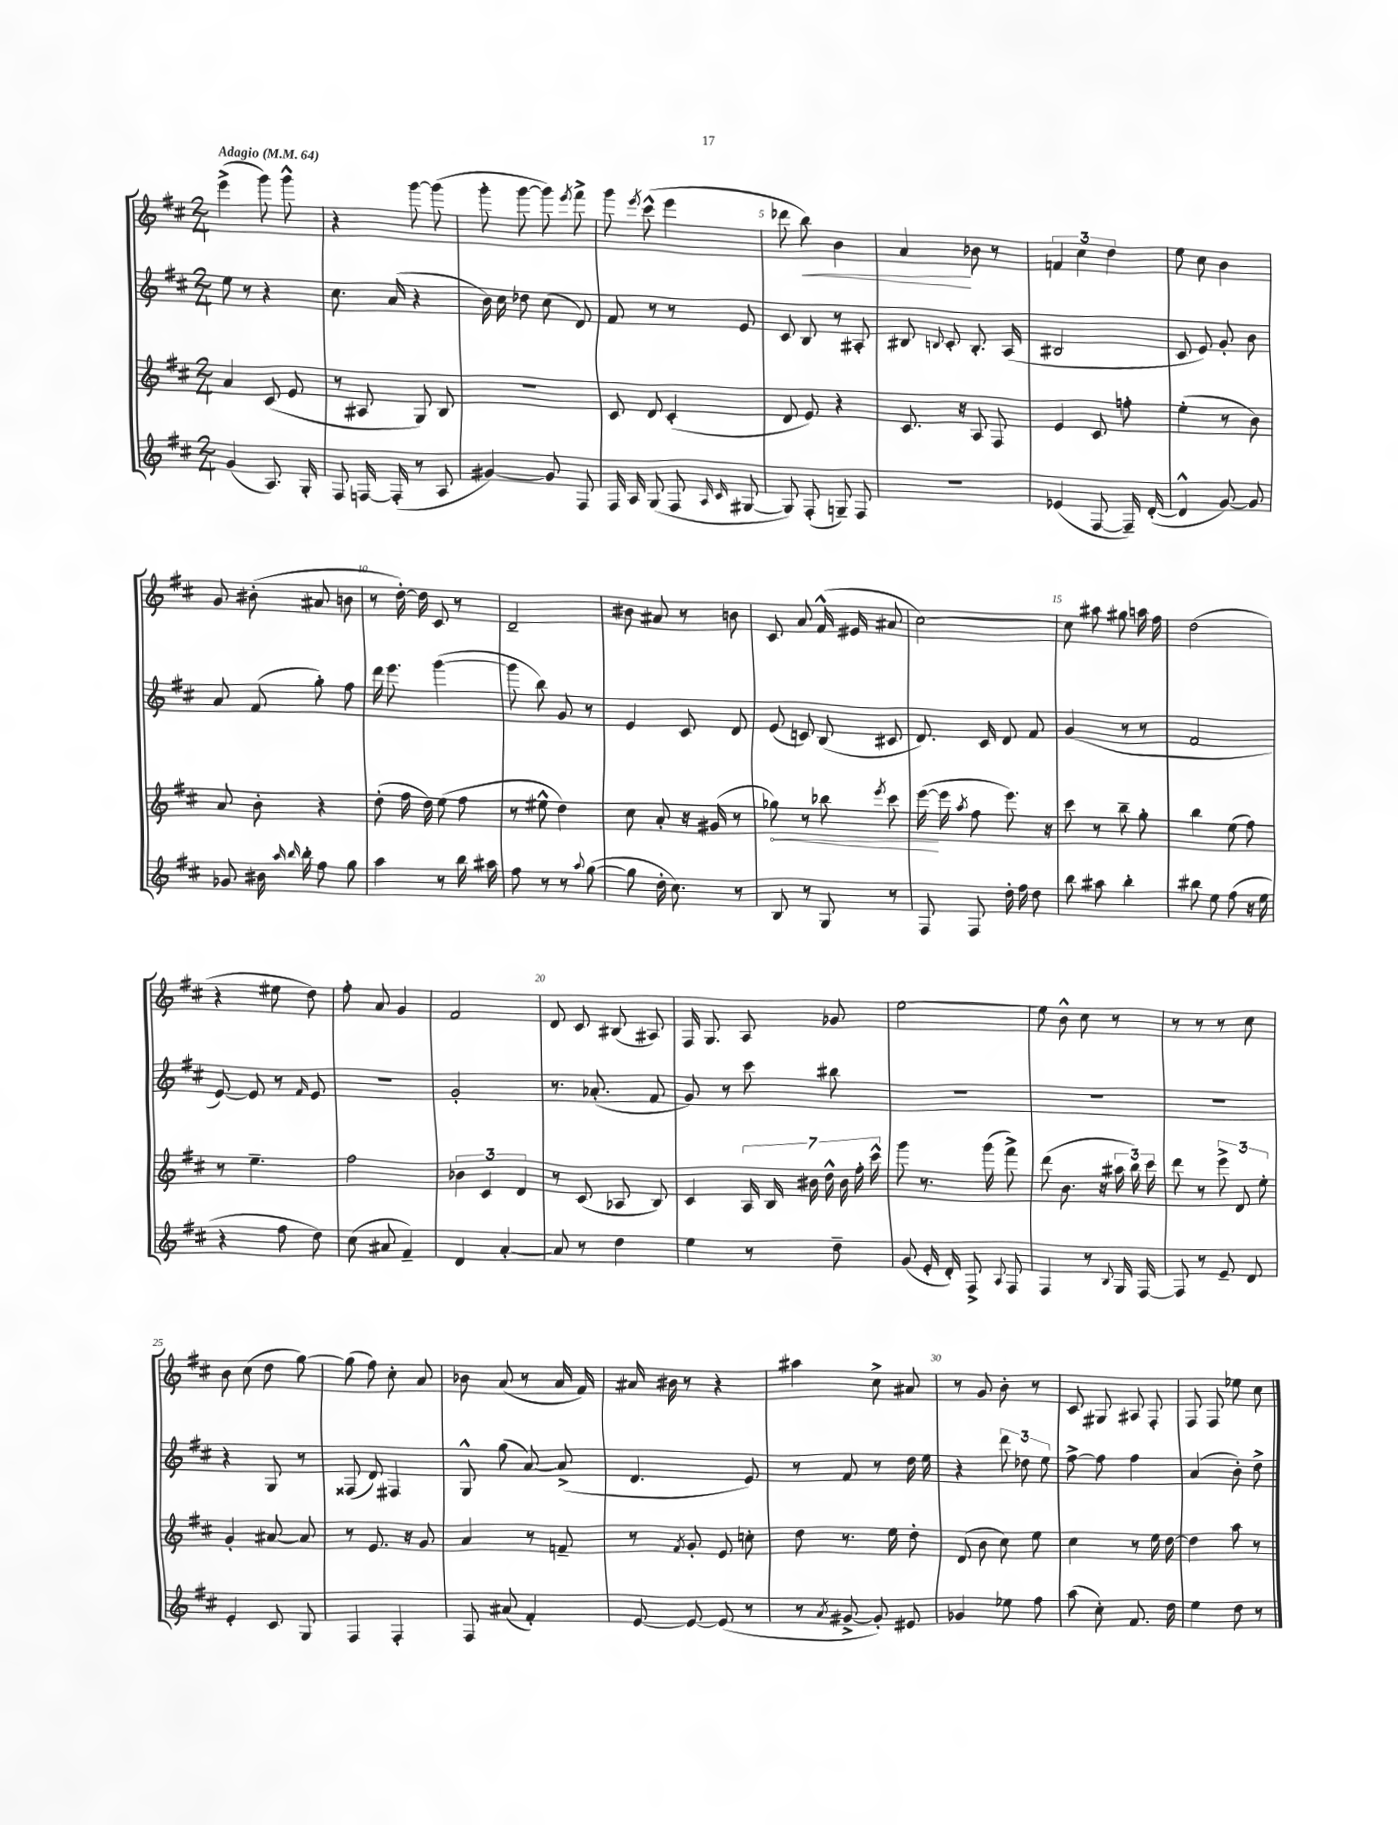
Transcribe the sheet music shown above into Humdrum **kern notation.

**kern	**kern	**dynam	**kern	**kern	**dynam
*part4	*part3	*part3	*part2	*part1	*part1
*staff4	*staff3	*staff3	*staff2	*staff1	*staff1
*clefG2	*clefG2	*	*clefG2	*clefG2	*
*k[f#c#]	*k[f#c#]	*	*k[f#c#]	*k[f#c#]	*
*M2/4	*M2/4	*	*M2/4	*M2/4	*
*MM64	*MM64	*	*MM64	*MM64	*
=1	=1	=1	=1	=1	=1
!	!	!	!	!LO:TX:a:B:t=Adagio	!
(4g/	4a/	.	8ee\	(4eee^\	.
.	.	.	8r	.	.
8.A/)	(8c#/	.	4r	8ggg\)	.
.	8e/	.	.	8ggg^^\	.
16G'/	.	.	.	.	.
=2	=2	=2	=2	=2	=2
8F#/	8r	.	8.cc#\	4r	.
[16Fn/	8A#X/	.	.	.	.
(16F'/]	.	.	(16a/	.	.
8r	8G/)	.	4r	[8ggg\	.
8A/	8B/	.	.	(8ggg\]	.
=3	=3	=3	=3	=3	=3
[4g#X/)	2r	.	16b\)	8ggg'\	.
.	.	.	16cc#\	.	.
.	.	.	8dd-X\	[8ggg\	.
8g#/]	.	.	(8cc#\	8ggg\])	.
.	.	.	.	8qeee/	.
8F#/	.	.	8d/)	8fff#^\	.
=4	=4	=4	=4	=4	=4
16F#/	8c#/	.	8f#/	8ggg\	.
16A/	.	.	.	.	.
.	.	.	.	8qeee/	.
(8G/	8d/	.	8r	(8ccc#^^\	.
8F#/	(4c#'/	.	8r	4eee\	.
16qqA/	.	.	.	.	.
16qqc#/	.	.	.	.	.
[8G#X/	.	.	8e/	.	.
=5	=5	=5	=5	=5	=5
8G#/])	8d/	.	8c#/	8ddd-X\	.
!	!	!	!	!	!LO:HP:b
(8F#'/	8e/)	.	8B/	8bb\)	<
8Gn~/)	4r	.	8r	4b\	.
8F#/	.	.	8A#X'/	.	.
=6	=6	=6	=6	=6	=6
2r	8.c#/	.	8B#X/	4a/	.
.	.	.	8qqBn/	.	.
.	.	.	8c#'/	.	.
.	16r	.	.	.	.
.	8A/	.	8.B'/	8b-X\	[
.	8F#/	.	.	8r	.
.	.	.	(16A/	.	.
=7	=7	=7	=7	=7	=7
(4e-X/	4e/	.	2B#X/	6fn/	.
.	.	.	.	6cc#\	.
[8F#/	8c#/	.	.	.	.
.	.	.	.	6dd\	.
16F#~/])	8ffn'\	.	.	.	.
([16d'/	.	.	.	.	.
=8	=8	=8	=8	=8	=8
4d^^/]	(4ee'\	.	8c#/	8ee\	.
.	.	.	8e/)	8cc#\	.
[8g/)	8r	.	8g'/	4b\	.
8g/]	8b\)	.	8b\	.	.
!!LO:LB:g=z
=9	=9	=9	=9	=9	=9
8g-X/	8a/	.	8a/	8g/	.
16b#X\	8b'\	.	(8f#/	(8b#X'\	.
16qqaa/	.	.	.	.	.
16qqbb/	.	.	.	.	.
16bb'\	.	.	.	.	.
8ff#\	4r	.	8gg'\)	8a#X/	.
8gg\	.	.	8ff#\	8bn\	.
=10	=10	=10	=10	=10	=10
4aa\	(8dd'\	.	16ddd\	8r	.
.	.	.	8.eee\	.	.
.	16ff#\	.	.	[16dd'\)	.
.	16dd\)	.	.	16dd\]	.
8r	(8ee\	.	([4ggg\	8c#/	.
16bb\	8ff#\	.	.	8r	.
16aa#X\	.	.	.	.	.
=11	=11	=11	=11	=11	=11
8ff#\	8r	.	8ggg\]	2d~/	.
8r	8ee#X^^\	.	8bb\)	.	.
8r	4dd\)	.	8g/	.	.
8qqaa/	.	.	.	.	.
([8gg\	.	.	8r	.	.
=12	=12	=12	=12	=12	=12
8gg\]	8cc#\	.	4e/	8b#X\	.
16dd'\	8a'/	.	.	8a#X/	.
8.cc#\)	.	.	.	.	.
.	16r	.	8c#/	8r	.
.	(16g#X/	.	.	.	.
8r	8r	.	8d/	8bn\	.
=13	=13	=13	=13	=13	=13
!	!	!LO:HP:b	!	!	!
8B/	8gg-X\)	<	(8e/	8c#/	.
8r	8r	.	8cn/)	8a/	.
8G/	8bb-X\	.	(8B/	(16f#^^/	.
.	.	.	.	16e#X/	.
.	8qeee/	.	.	.	.
8r	8ccc#\	.	8c#X/	8a#X/	.
=14	=14	=14	=14	=14	=14
8F#/	([16eee\	.	8.d/)	[2cc#\)	.
.	16eee\]	[	.	.	.
.	8qaa/	.	.	.	.
8F#/	8ff#\	.	.	.	.
.	.	.	16c#/	.	.
16dd'\	8.eee\)	.	8d/	.	.
16ff#\	.	.	.	.	.
8dd\	.	.	8f#/	.	.
.	16r	.	.	.	.
=15	=15	=15	=15	=15	=15
8bb\	8ccc#\	.	(4g/	8cc#\]	.
8aa#X\	8r	.	.	8aa#X\	.
4bb'\	8bb~\	.	8r	8gg#X\	.
.	8gg'\	.	8r	16aan\	.
.	.	.	.	16ff#\	.
=16	=16	=16	=16	=16	=16
8bb#X\	4bb\	.	2f#/	(2dd\	.
8ee\	.	.	.	.	.
(8ff#\	(8ee\	.	.	.	.
16r	8ff#\)	.	.	.	.
16ee\	.	.	.	.	.
!!LO:LB:g=z
=17	=17	=17	=17	=17	=17
4r	8r	.	[8e/)	4r	.
.	4.ee~\	.	8e/]	.	.
8ff#\	.	.	8r	8ee#X\	.
.	.	.	16qqf#/	.	.
8dd\)	.	.	8e/	8dd\)	.
=18	=18	=18	=18	=18	=18
(8cc#\	2ff#\	.	2r	8ff#'\	.
8a#X/	.	.	.	8a/	.
4f#~/)	.	.	.	4g/	.
=19	=19	=19	=19	=19	=19
4d/	6b-X\	.	2g'/	2f#/	.
.	6c#/	.	.	.	.
[4a'/	.	.	.	.	.
.	6d/	.	.	.	.
=20	=20	=20	=20	=20	=20
8a/]	8r	.	8.r	8d/	.
8r	(8c#/	.	.	8c#/	.
.	.	.	(8.a-X'/	.	.
4dd\	8A-X/	.	.	(8B#X/	.
.	8B/)	.	8f#/	8A#X/)	.
=21	=21	=21	=21	=21	=21
4ee\	4c#/	.	8g/)	16F#/	.
.	.	.	.	8.G/	.
.	.	.	8r	.	.
8r	28A/	.	8ccc#\	8A/	.
.	28B/	.	.	.	.
.	28b#X\	.	.	.	.
.	28dd^^\	.	.	.	.
8dd~\	.	.	8bb#X\	8g-X/	.
.	28b#\	.	.	.	.
.	28ff#'\	.	.	.	.
.	28ccc#^^\	.	.	.	.
=22	=22	=22	=22	=22	=22
(8g/	8ggg\	.	2r	[2ee\	.
16e'/	8.r	.	.	.	.
16d'/)	.	.	.	.	.
8F#^/	.	.	.	.	.
.	(16ggg\	.	.	.	.
8qqA/	.	.	.	.	.
8F#/	8fff#^\)	.	.	.	.
=23	=23	=23	=23	=23	=23
4F#/	(8ddd\	.	2r	8ee\]	.
.	8.b\	.	.	8b^^\	.
8r	.	.	.	8cc#\	.
.	16r	.	.	.	.
8qqB/	.	.	.	.	.
16G/	24aa#X\	.	.	8r	.
.	24bb\)	.	.	.	.
[16F#/	.	.	.	.	.
.	24ccc#\	.	.	.	.
=24	=24	=24	=24	=24	=24
8F#/]	8ddd\	.	2r	8r	.
8r	8r	.	.	8r	.
8e~/	12eee^\	.	.	8r	.
.	12d/	.	.	.	.
8d/	.	.	.	8cc#\	.
.	12ee'\	.	.	.	.
!!LO:LB:g=z
=25	=25	=25	=25	=25	=25
4e'/	4g'/	.	4r	8b\	.
.	.	.	.	(8cc#\	.
8c#/	[8a#X/	.	8G/	8dd\	.
8G/	8a#/]	.	8r	[8gg\)	.
=26	=26	=26	=26	=26	=26
4F#/	8r	.	(8F##X/	(8gg\]	.
.	8.e/	.	8d/)	8ff#\)	.
4F#'/	.	.	4F#X/	8cc#'\	.
.	16r	.	.	.	.
.	8g/	.	.	8a/	.
=27	=27	=27	=27	=27	=27
8F#/	4a/	.	8G^^/	8b-X\	.
(8a#X/	.	.	(8gg\	(8a/	.
4f#'/)	8r	.	[8a/)	8r	.
.	8fn~/	.	(8a^/]	16a/	.
.	.	.	.	16f#/)	.
=28	=28	=28	=28	=28	=28
[8e/	8r	.	4.d/	16a#X/	.
.	.	.	.	16b#X\	.
.	8qf#/	.	.	.	.
8e/_	8g'/	.	.	8r	.
(8e/]	8e/	.	.	4r	.
8r	8ccn'\	.	8e/)	.	.
=29	=29	=29	=29	=29	=29
8r	8dd\	.	8r	4aa#X\	.
8qa/	.	.	.	.	.
[8g#X^/	8.r	.	8f#/	.	.
8g#'/])	.	.	8r	8cc#^\	.
.	16ee\	.	.	.	.
8e#X/	8dd'\	.	16dd\	8a#X/	.
.	.	.	16ee\	.	.
=30	=30	=30	=30	=30	=30
4g-X/	(8d/	.	4r	8r	.
.	8b\	.	.	8g/	.
8ee-X\	8cc#\)	.	12ddd\	8b'\	.
.	.	.	12dd-X\	.	.
8ff#\	8ee\	.	.	8r	.
.	.	.	12ee\	.	.
=31	=31	=31	=31	=31	=31
(8aa\	4cc#\	.	[8ff#^\	8c#/	.
8cc#'\)	.	.	8ff#\]	8G#X/	.
8.f#/	8r	.	4ff#\	8A#X/	.
.	16ee\	.	.	8F#'/	.
16dd\	[16dd\	.	.	.	.
=32	=32	=32	=32	=32	=32
4ee\	4dd\]	.	(4a/	8F#/	.
.	.	.	.	8F#/	.
8dd\	8aa\	.	8b'\)	8ee-X\	.
8r	8r	.	8dd^\	8cc#\	.
==	==	==	==	==	==
*-	*-	*-	*-	*-	*-
